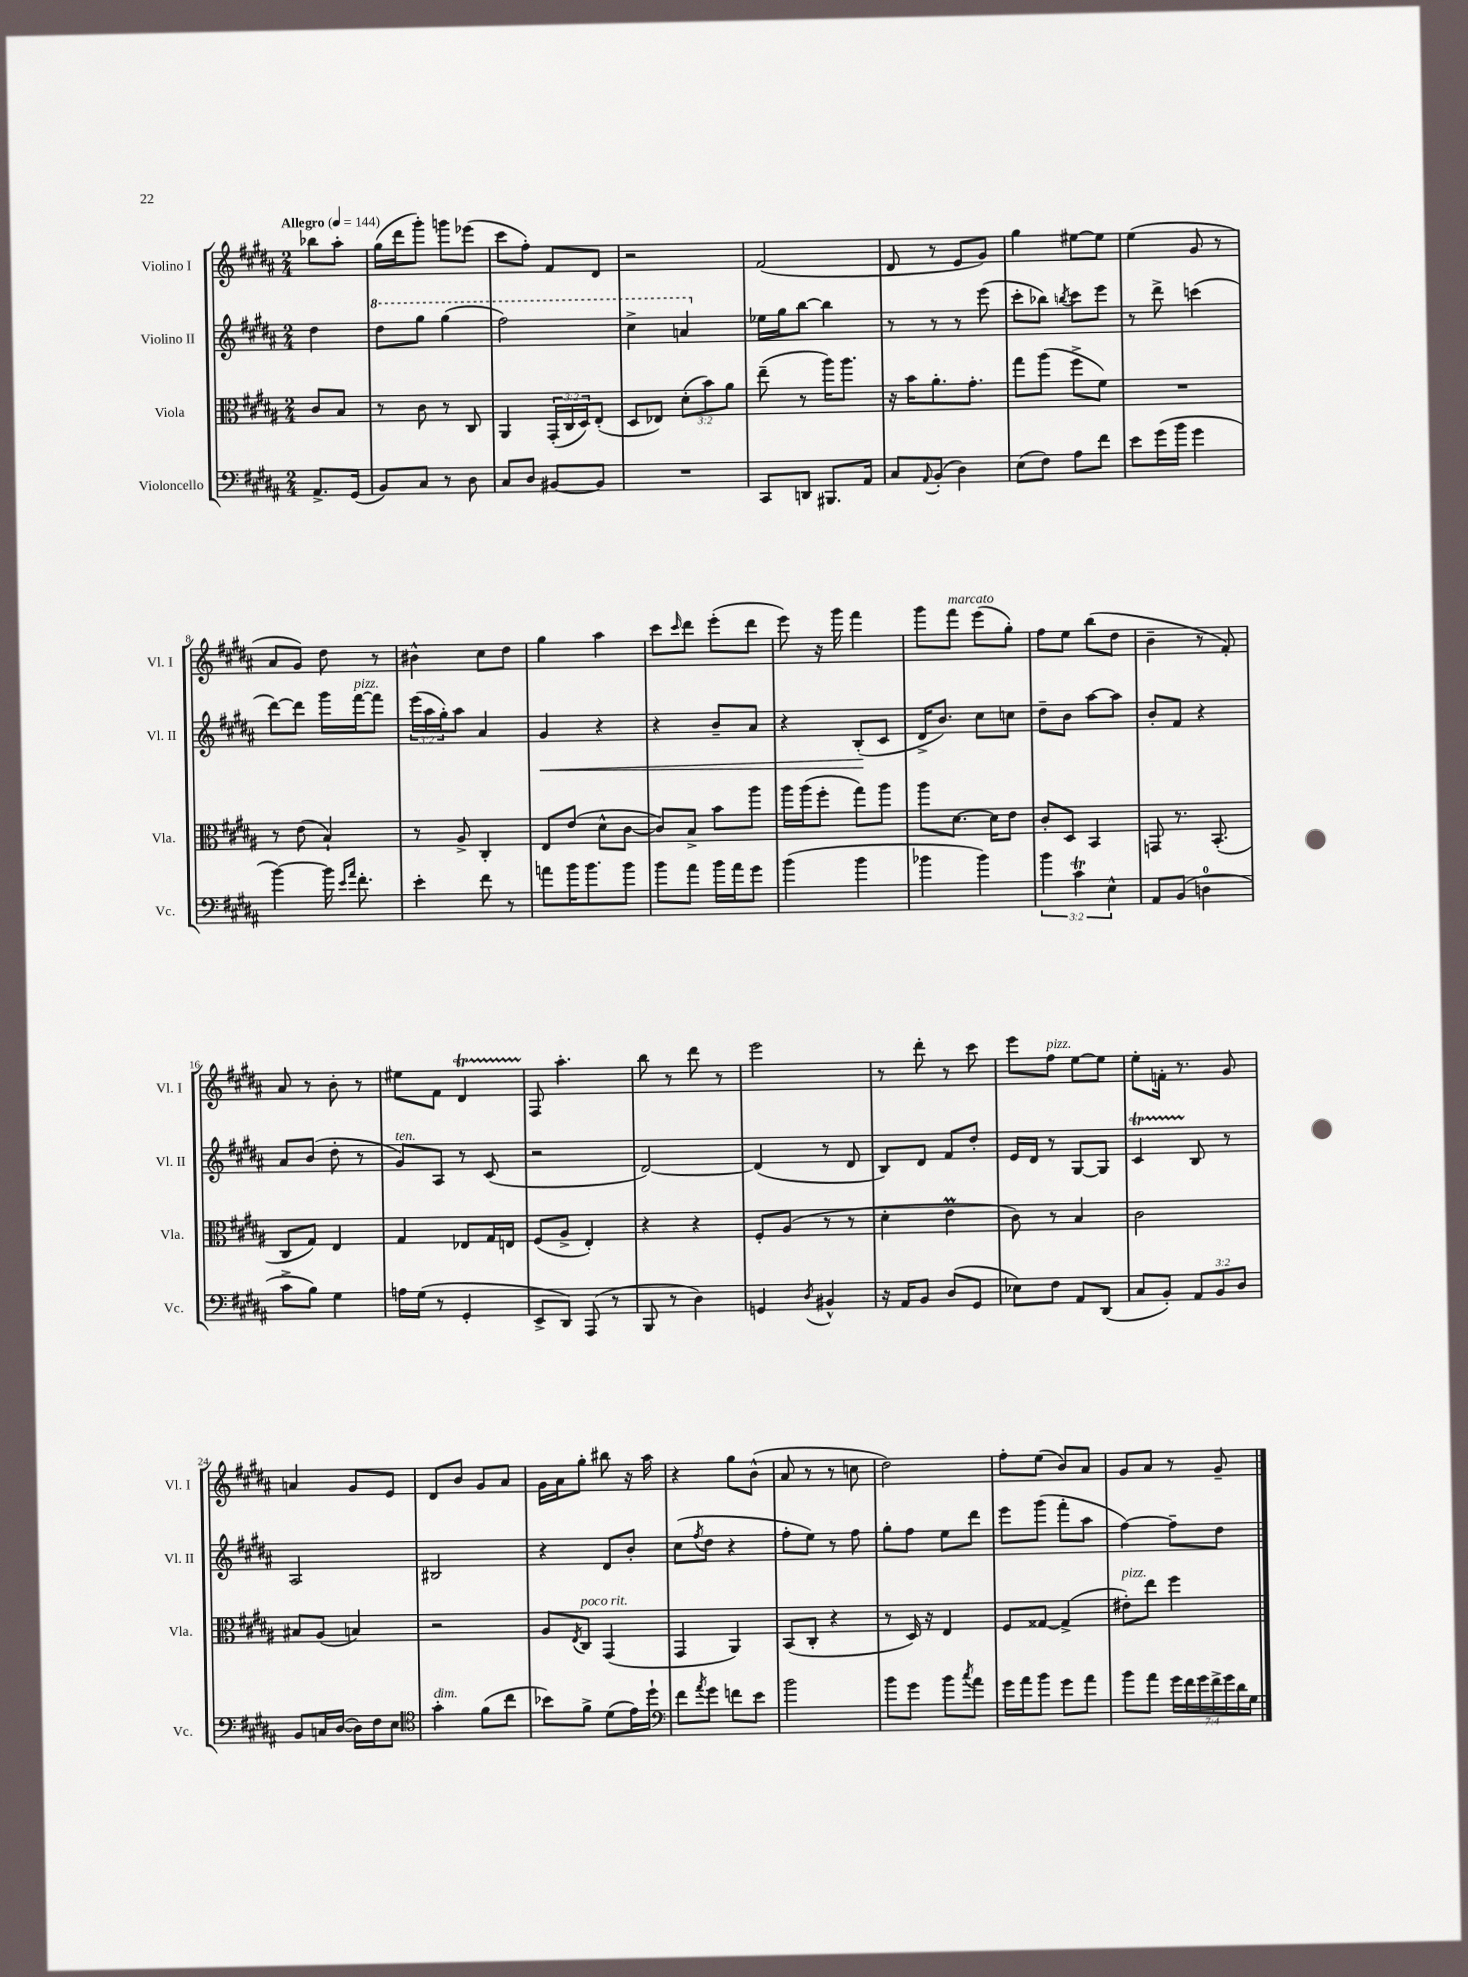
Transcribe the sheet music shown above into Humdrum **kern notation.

**kern	**kern	**kern	**dynam	**kern
*part4	*part3	*part2	*part2	*part1
*staff4	*staff3	*staff2	*staff2	*staff1
*I"Violoncello	*I"Viola	*I"Violino II	*	*I"Violino I
*I'Vc.	*I'Vla.	*I'Vl. II	*	*I'Vl. I
*clefF4	*clefC3	*clefG2	*	*clefG2
*k[f#c#g#d#a#]	*k[f#c#g#d#a#]	*k[f#c#g#d#a#]	*	*k[f#c#g#d#a#]
*M2/4	*M2/4	*M2/4	*	*M2/4
*MM144	*MM144	*MM144	*	*MM144
=	=	=	=	=
!	!	!	!	!LO:TX:a:B:t=Allegro
8.AA#^/L	8c#/L	4dd#\	.	8bb-X\L
.	8B/J	.	.	8aa#'\J
(16GG#/Jk	.	.	.	.
=1	=1	=1	=1	=1
*	*	*8va	*	*
8BB/L)	8r	8ddd#\L	.	(16gg#\LL
.	.	.	.	16ddd#\J
8C#/J	8c#\	8ggg#\J	.	8ggg#'\J)
8r	8r	(4ggg#\	.	8gggn\L
8D#\	8C#/	.	.	(8eee-X\J
=2	=2	=2	=2	=2
8C#/L	4AA#/	2fff#\)	.	8ccc#\L
8D#/J	.	.	.	8ff#'\J)
[8BB#X/L	(24GG#'/LL	.	.	8f#/L
.	24C#/	.	.	.
.	24D#/J)	.	.	.
8BB#/J]	(8E'/J	.	.	8d#/J
=3	=3	=3	=3	=3
2r	8D#/L	4ccc#^\	.	2r
.	8E-X/J)	.	.	.
.	(12d#'\L	4aan/	.	.
.	12b\)	.	.	.
.	12a#\J	.	.	.
=4	=4	=4	=4	=4
*	*	*X8va	*	*
8CC#/L	(8ee~\	16ee-X\LL	.	(2f#/
.	.	16gg#\J	.	.
8DDn/J	8r	[8bb\J	.	.
8.BBB#X/L	16aa#\KL)	4bb\]	.	.
.	8.aa#\J	.	.	.
16AA#/Jk	.	.	.	.
=5	=5	=5	=5	=5
8C#/L	16r	8r	.	8d#/
.	16b\KL	.	.	.
8qqAA#/	.	.	.	.
(8BB'/J	8.a#'\	8r	.	8r
4D#\)	.	8r	.	8e/L
.	8.g#'\J	.	.	.
.	.	(8eee\	.	8g#/J)
=6	=6	=6	=6	=6
(8E\L	8gg#\L	8ccc#'\L	.	4gg#\
8F#\J)	(8aa#\J	8bb-X\J)	.	.
.	.	8qbbn/	.	.
8A#\L	8ff#^\L	8ccc#\L	.	[8ee#X\L
8f#\J	8f#\J)	8eee\J	.	8ee#\J]
=7	=7	=7	=7	=7
8e\L	2r	8r	.	(4ee\
(16g#\L	.	8ddd#^\	.	.
16b\JJ	.	.	.	.
4g#\	.	(4cccn\	.	8g#/
.	.	.	.	8r
!!LO:LB:g=z
=8	=8	=8	=8	=8
[4b\)	8r	[8ddd#\L)	.	8a#/L
.	(8e\	8ddd#\J]	.	8g#/J)
16b\]	4B`/)	16ggg#\LL	.	8dd#\
16qqe/LL	.	.	.	.
16qqa#/JJ	.	.	.	.
!	!	!LO:TX:a:i:t=pizz.	!	!
8.f#'\	.	[16fff#\J	.	.
.	.	8fff#\J]	.	8r
=9	=9	=9	=9	=9
4e'\	8r	(24eee\LL	.	4b#X^^\
.	.	24aa#\	.	.
.	.	24gg#'\J)	.	.
.	8A#^/	8aa#\J	.	.
8f#\	4C#'/	4a#/	.	8cc#\L
8r	.	.	.	8dd#\J
=10	=10	=10	=10	=10
!	!	!	!LO:HP:b	!
8an\L	8E/L	4g#/	<	4gg#\
16b\K	(8e/J	.	.	.
8.b\	.	.	.	.
.	8d#^^\L	4r	.	4aa#\
8b\J	[8c#\J	.	.	.
=11	=11	=11	=11	=11
8b\L	8c#/L])	4r	.	8ccc#\L
.	.	.	.	16qqccc#/
8a#\J	8B^/J	.	.	8ddd#\J
16b\LL	8b\L	8b~/L	.	(8eee'\L
16a#\J	.	.	.	.
8g#\J	8aa#\J	8a#/J	.	8ddd#\J
=12	=12	=12	=12	=12
(4b\	16aa#\LL	4r	.	8eee\)
.	(16aa#\J	.	.	.
.	8ff#'\J	.	.	16r
.	.	.	.	16ggg#\
4b\	8gg#\L)	(8B'/L	.	4fff#\
.	8aa#\J	8c#/J	[	.
=13	=13	=13	=13	=13
4b-X\	8aa#\L	16d#^/KL	.	8ggg#\L
.	.	8.b/J)	.	.
!	!	!	!	!LO:TX:a:i:t=marcato
.	[8.d#\J	.	.	8fff#\J
4b-\)	.	8cc#\L	.	(8eee\L
.	16d#\KL]	.	.	.
.	8e\J	8ccn\J	.	8gg#'\J)
=14	=14	=14	=14	=14
6b\	8c#'/L	8dd#~\L	.	8ff#\L
.	8D#/J	8b\J	.	8ee\J
6c#T\	.	.	.	.
.	4BB/	[8aa#\L	.	(8bb\L
6E^^\	.	.	.	.
.	.	8aa#\J]	.	8dd#\J
=15	=15	=15	=15	=15
8AA#/L	8GGn/	8b'/L	.	4b~\
(8BB/J	8.r	8f#/J	.	.
4Dn\	.	4r	.	8r
.	(8.BB'/	.	.	.
.	.	.	.	8f#'/)
!!LO:LB:g=z
=16	=16	=16	=16	=16
8c#^\L	8C#/L	8a#/L	.	8a#/
8B\J)	8G#/J)	(8b/J	.	8r
4G#\	4E/	8dd#'\	.	8b'\
.	.	8r	.	8r
=17	=17	=17	=17	=17
!	!	!LO:TX:a:i:t=ten.	!	!
16An\LL	4G#/	8g#/L)	.	8ee#X\L
(16G#\JJ	.	.	.	.
8r	.	8A#/J	.	8f#\J
4GG#'/	8E-X/L	8r	.	4d#t/
.	16G#/L	(8c#/	.	.
.	16En/JJ	.	.	.
=18	=18	=18	=18	=18
8EE^/L	(8F#/L	2r	.	8F#/
8DD#/J)	8A#^/J	.	.	4.aa#'\
(8AAA#/	4E'/)	.	.	.
8r	.	.	.	.
=19	=19	=19	=19	=19
8BBB/	4r	[2d#/)	.	8bb\
8r	.	.	.	8r
4D#\)	4r	.	.	8ddd#\
.	.	.	.	8r
=20	=20	=20	=20	=20
4GGn/	8F#'/L	(4d#/]	.	2eee\
.	(8A#/J	.	.	.
8qD#/	.	.	.	.
4BB#X^^/	8r	8r	.	.
.	8r	8d#/	.	.
=21	=21	=21	=21	=21
16r	4d#'\	8B/L)	.	8r
16AA#/KL	.	.	.	.
8BB/J	.	8d#/J	.	8ddd#'\
(8D#/L	4eM\	8f#/L	.	8r
8GG#/J	.	8dd#'/J	.	8ccc#\
=22	=22	=22	=22	=22
8E-X\L)	8c#\)	16e/LL	.	8eee\L
.	.	16d#/JJ	.	.
!	!	!	!	!LO:TX:a:i:t=pizz.
8F#\J	8r	8r	.	8ff#\J
8AA#/L	4B/	[8G#/L	.	[8ee\L
(8DD#/J	.	8G#/J]	.	8ee\J]
=23	=23	=23	=23	=23
8C#/L	2c#\	4c#T/	.	8ee'\L
8BB'/J)	.	.	.	16fn'\Jk
.	.	.	.	8.r
12AA#/L	.	8B/	.	.
12BB/	.	.	.	.
.	.	8r	.	8g#/
12D#/J	.	.	.	.
!!LO:LB:g=z
=24	=24	=24	=24	=24
8BB/L	8B#X/L	2A#/	.	4an/
16Cn/L	(8A#/J	.	.	.
([16D#/JJ	.	.	.	.
16D#\LL])	4Bn/)	.	.	8g#/L
16F#\J	.	.	.	.
8E\J	.	.	.	8e/J
=25	=25	=25	=25	=25
*clefC4	*	*	*	*
!LO:TX:a:i:t=dim.	!	!	!	!
4g#'\	2r	2B#X/	.	8d#/L
.	.	.	.	8b/J
(8f#\L	.	.	.	8g#/L
8cc#\J	.	.	.	8a#/J
=26	=26	=26	=26	=26
8b-X\L)	8A#/L	4r	.	16g#\LL
.	.	.	.	16a#\J
.	8qE/	.	.	.
!	!LO:TX:a:i:t=poco rit.	!	!	!
8f#^\J	8C#/J	.	.	8gg#'\J
(8d#\L	(4GG#/	8d#/L	.	8bb#X\
16e\L)	.	8b'/J	.	16r
16dd#`\JJ	.	.	.	16aa#\
=27	=27	=27	=27	=27
*clefF4	*	*	*	*
8f#\L	4GG#/	(8cc#\L	.	4r
8qa#/	.	8qff#/	.	.
8g#\J	.	8dd#\J	.	.
8fn\L	4AA#/)	4r	.	8gg#\L
8e\J	.	.	.	(8b^^\J
=28	=28	=28	=28	=28
2b\	(8BB/L	8ff#'\L	.	8a#/
.	8C#'/J	8ee\J)	.	8r
.	4r	8r	.	8r
.	.	8ff#\	.	8ccn\
=29	=29	=29	=29	=29
8b\L	8r	8gg#'\L	.	2dd#\)
8g#\J	16D#/)	8ff#\J	.	.
.	16r	.	.	.
8b\L	4E/	8ee\L	.	.
8qcc#/	.	.	.	.
8a#\J	.	8ddd#\J	.	.
=30	=30	=30	=30	=30
16g#\LL	8F#/L	8eee\L	.	8ff#'\L
16a#\J	.	.	.	.
8b\J	[8G##X/J	(8ggg#\J	.	(8ee\J
8g#\L	(4G##^/]	8fff#'\L	.	8b/L)
8a#\J	.	8aa#\J	.	8a#/J
=31	=31	=31	=31	=31
!	!LO:TX:a:i:t=pizz.	!	!	!
8b\L	8e#X'\L)	[4ff#\)	.	8g#/L
8a#\J	8ee\J	.	.	8a#/J
28g#\LL	4ff#\	8ff#~\L]	.	8r
28f#\	.	.	.	.
28g#\	.	.	.	.
28f#^\	.	.	.	.
.	.	8dd#\J	.	8g#~/
28g#\	.	.	.	.
28d#\	.	.	.	.
28G#\JJ	.	.	.	.
==	==	==	==	==
*-	*-	*-	*-	*-
